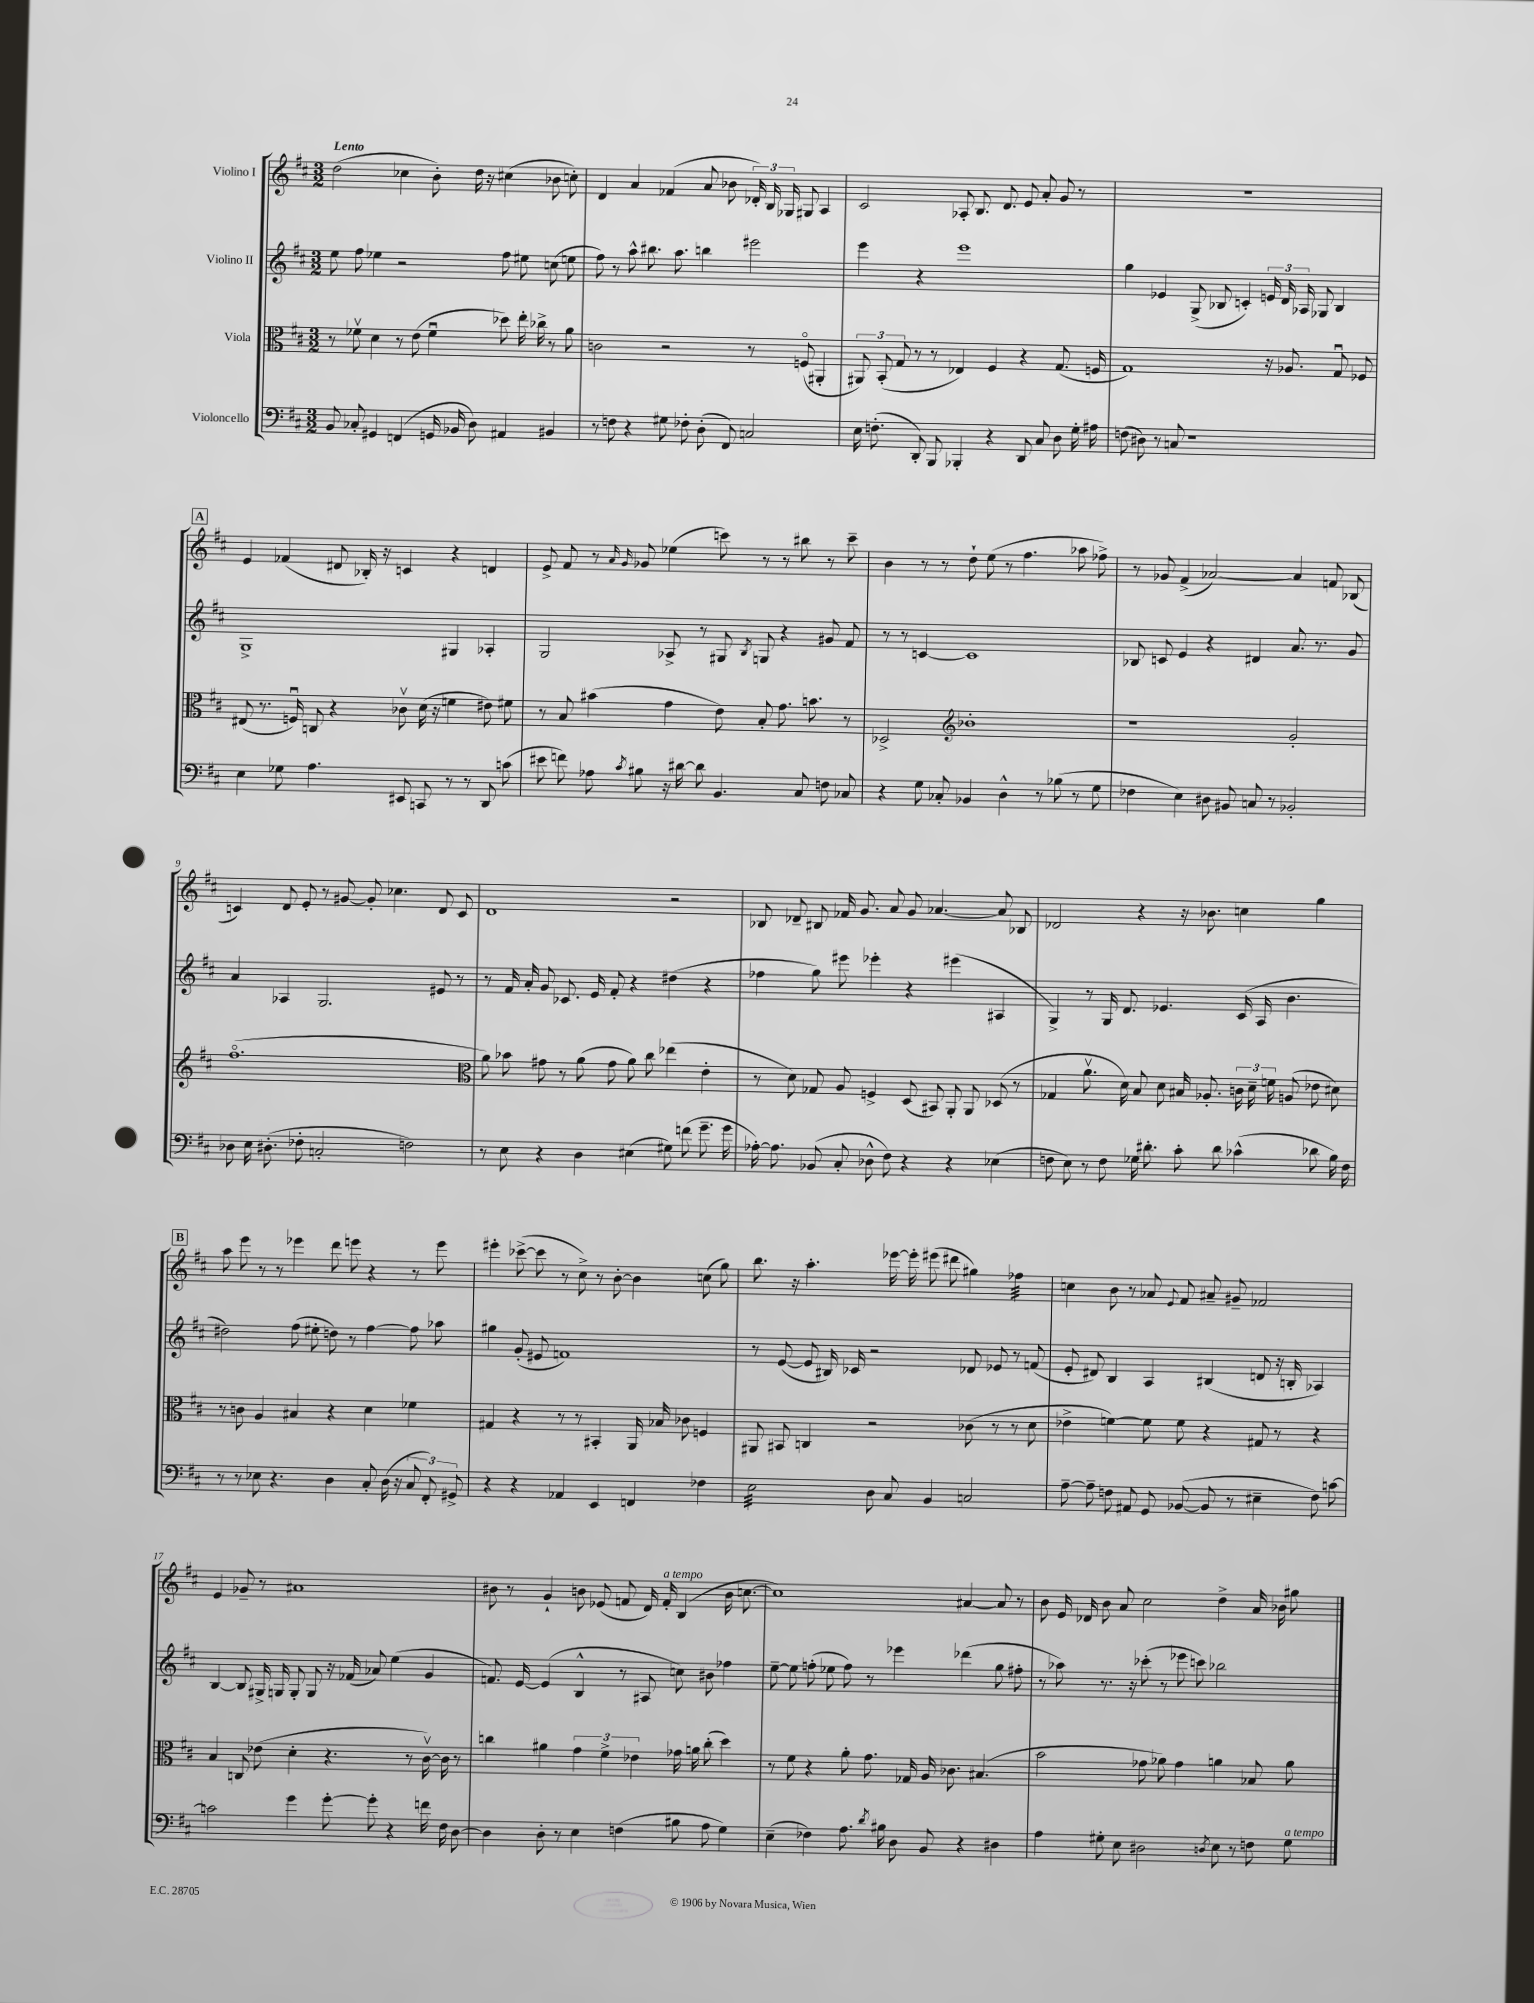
<<
\new StaffGroup <<
\new Staff = "s0" \with { instrumentName = "Violino I" } {
    \clef treble \key d \major \numericTimeSignature \time 3/2 \tempo "Lento"
    \autoBeamOff d''2( ces''4 b'8-.) d''16 r16 cis''4( bes'8 c''8-.) |
    d'4 a'4 fes'4( a'8 bes'8 \tuplet 3/2 { des'16-.) b16 ges16 } gis8 a4 |
    cis'2 aes8-. b8. d'8. e'8 a'8-. g'8 r8 |
    R1. |
    \mark \markup { \box "A" } e'4 fes'4( dis'8 bes16-.) r16 c'4 r4 d'4 |
    e'8-> fis'8 r8 \grace { a'16 g'16 } ges'8 ees''4( c'''8) r8 r8 bis''8 r8 c'''8-- |
    b'4 r8 r8 d''8-! e''8( r8 fis''4. aes''8 fes''8->) |
    r8 ges'8 fis'4->( aes'2~) aes'4 f'8 bes8( |
    c'4) d'8 e'8-. r8 gis'8~ gis'8-. ces''4. d'8 c'8 |
    d'1 r2 |
    bes8 des'8-- bis8 fes'16 g'8. a'8 g'8 aes'4.~ aes'8 bes8 |
    des'2 r4 r16 bes'8. c''4 g''4 |
    \mark \markup { \box "B" } a''8 e'''8 r8 r8 ees'''4 d'''8 e'''8 r4 r8 e'''8 |
    eis'''4-. ces'''8~->( ces'''8 r8 cis''8->) r8 b'8~-. b'4 c''8( g''8) |
    b''8. r16 a''4.-. ees'''16~ ees'''16-. eis'''8( dis'''8 gis''4) fes''4:32 |
    c''4 b'8 r8 aes'8 \appoggiatura { e'8 } fis'8 ais'8-- gis'8-- fes'2 |
    e'4 ges'8-- r8 ais'1 |
    bis'8 r8 g'4-! b'8 ees'8( f'8 d'16) f'16-.^\markup { \italic "a tempo" } b4( b'16 c''8.~ |
    c''1) ais'4~ ais'8 r8 |
    b'8 e'16 des'16 b'8 a'8 cis''2 d''4-> a'16 bes'16 gis''8 \bar "|." |
}
\new Staff = "s1" \with { instrumentName = "Violino II" } {
    \clef treble \key d \major \numericTimeSignature \time 3/2
    \autoBeamOff e''8 fis''8 ees''4 r2 fis''8 eis''8 c''8( e''8 |
    fis''8) r8 a''8-^ bis''8. a''8. b''4 eis'''2 |
    e'''4 r4 e'''1 |
    g''4 ees'4 g8->( bes8 c'4-.) \tuplet 3/2 { e'16 d'16 aes16 } ges8 bes4 |
    \mark \markup { \box "A" } g1-> gis4 aes4-. |
    g2 aes8-> r8 gis8 \acciaccatura { b8 } g8 r4 gis'8 fis'8 |
    r8 r8 c'4~ c'1 |
    bes8 c'8 e'4 r4 dis'4 a'8. r8. g'8 |
    a'4 aes4 g2. eis'8 r8 |
    r8 fis'16 a'16-. g'8 ces'8. e'16 fis'8-. r4 dis''4( r4 |
    fes''4 g''8) eis'''8 ees'''4-. r4 eis'''4( ais4 |
    g4->) r8 g16 d'8. ees'4. cis'16( a16 b'4. |
    \mark \markup { \box "B" } dis''2) fis''8( eis''8-. d''8) r8 fis''4~ fis''8 aes''8 |
    gis''4 g'8-.( eis'8 f'1) |
    r8 e'8~( e'8 bis16) ces'16 r2 des'8 ees'8 r8 f'8( |
    e'8-. dis'8) b4 a4 bis4( d'8 r16 b16-. aes4) |
    b4~ b8 gis16-> g16 g8-. g8 r16 fes'16( aes'8) e''4( g'4 |
    f'8.) e'16~ e'4( b4-^ r8 ais8 c''8) bis'8 fes''4 |
    e''8~-- e''8 f''8-.( ees''8 f''8) r8 ees'''4 des'''4( g''8 fis''8-. |
    r8 aes''8) r8. r16 ces'''8-.( r8 ees'''8 c'''8) bes''2 \bar "|." |
}
\new Staff = "s2" \with { instrumentName = "Viola" } {
    \clef alto \key d \major \numericTimeSignature \time 3/2
    \autoBeamOff r8 fes'8\upbow d'4 r8 e'8( fes'4\downbow des''8) e''16-. ces''16-> r8 a'8 |
    c'2 r2 r8 f8\flageolet( ais,4-. |
    \tuplet 3/2 { ais,8) b,8-.( g8 } r8 r8 ees4) fis4 r4 g8.( f16 |
    g1) r16 aes8. g8\downbow fes8 |
    \mark \markup { \box "A" } eis8( r8. f16\downbow) c8 r4 ces'8\upbow d'16( r16 f'4 eis'8) fis'8 |
    r8 b8 bis'4( g'4 e'8) b8-. g'8. b'8. r8 |
    des2-> \clef treble bes'1-. |
    r1 g'2-. |
    fis''1.\flageolet( |
    \clef alto a'8) bes'8 gis'8 r8 a'8( gis'8 a'8) cis''8 ees''4( e'4-. |
    r8 d'8) ges8 a8 f4-> d8( bis,8) a,8-. a,8 des8( r8 |
    ges4 a'8.\upbow d'16) b8 d'8 bis16 aes8.-. \tuplet 3/2 { c'16 d'16-- f'16 } a8( ees'8 dis'8) |
    \mark \markup { \box "B" } r8 c'8 a4 bis4 r4 d'4 fes'4 |
    gis4 r4 r8 r8 bis,4-. a,16 bes16 ces'8 f4 |
    ais,8 bis,8 c4 r2 ces'8( r8 r8 d'8 |
    ees'4-> f'4~) f'8 f'8 r4 gis8 r8 r4 |
    b4 c8 ees'8( d'4-. r4. r8 cis'16~\upbow) cis'16 r8 |
    c''4 ais'4 \tuplet 3/2 { g'4 fis'4-> ees'4 } ges'16 a'16 c''8-.( d''4) |
    r8 fis'8 r4 a'8-. g'8. ges16 a16 ces'8. bis4.( |
    b'2 ges'8 aes'8) ges'4 a'4 bes8 a'8 \bar "|." |
}
\new Staff = "s3" \with { instrumentName = "Violoncello" } {
    \clef bass \key d \major \numericTimeSignature \time 3/2
    \autoBeamOff b,8 ces8-. gis,4 f,4( g,16 bes,16 d8) ais,4 bis,4 |
    r8 f8 r4 gis8 fes8-. d8-.( fis,8) c2 |
    e16 f8.-.( d,8-.) b,,8 bes,,4-. r4 d,8 cis8 d8 g16-. ais16 |
    f8( dis8) r8 c8 r1 |
    \mark \markup { \box "A" } e4 ges8 a4. eis,8 c,8 r8 r8 d,8 c'8( |
    eis'8 f'8) aes8 \acciaccatura { cis'8 } bis8 r16 dis'16~ dis'8 b,4. cis8 f8 ces8 |
    r4 g8 ces8-. bes,4 d4-^ r8 bes8( r8 g8 |
    fes4 e4) dis8 bis,8 c8 r8 bes,2-. |
    des8 e16 dis8.-.( fes8-. c2-. f2) |
    r8 e8 r4 d4 eis4( gis8) f'8( g'8.-- g'16 |
    aes16~-.) aes8. bes,8( cis8-. des8-^ fis8) r4 r4 ees4( |
    f8 e8) r8 f8 ges16 dis'8.-. cis'8-. dis'8 ces'4-^( des'8 b16) f16 |
    \mark \markup { \box "B" } r8 r8 ees8 r4. d4 cis8-. d16( r16 \tuplet 3/2 { cis8 fis,8-.) gis,8-> } |
    r4 r4 aes,4 e,4 f,4 fes4 |
    e2:32 d8 cis8 b,4 c2 |
    a8~-- a8-- f8 ais,8 g,8 bes,8~( bes,8 r8 eis4-- f8) c'8~ |
    c'2 g'4 g'8~-. g'8-. r4 f'16 fis16 d8~ |
    d4 d8-. r8 e4 f4( bis8 a8 g4) |
    e4--( fes4) a8. \acciaccatura { d'8 } bis16 d8 b,8 r4 dis4 |
    a4 gis8-. e8 dis2 \acciaccatura { d8 } e8 r8 f8 gis8^\markup { \italic "a tempo" } \bar "|." |
}
>>
>>
